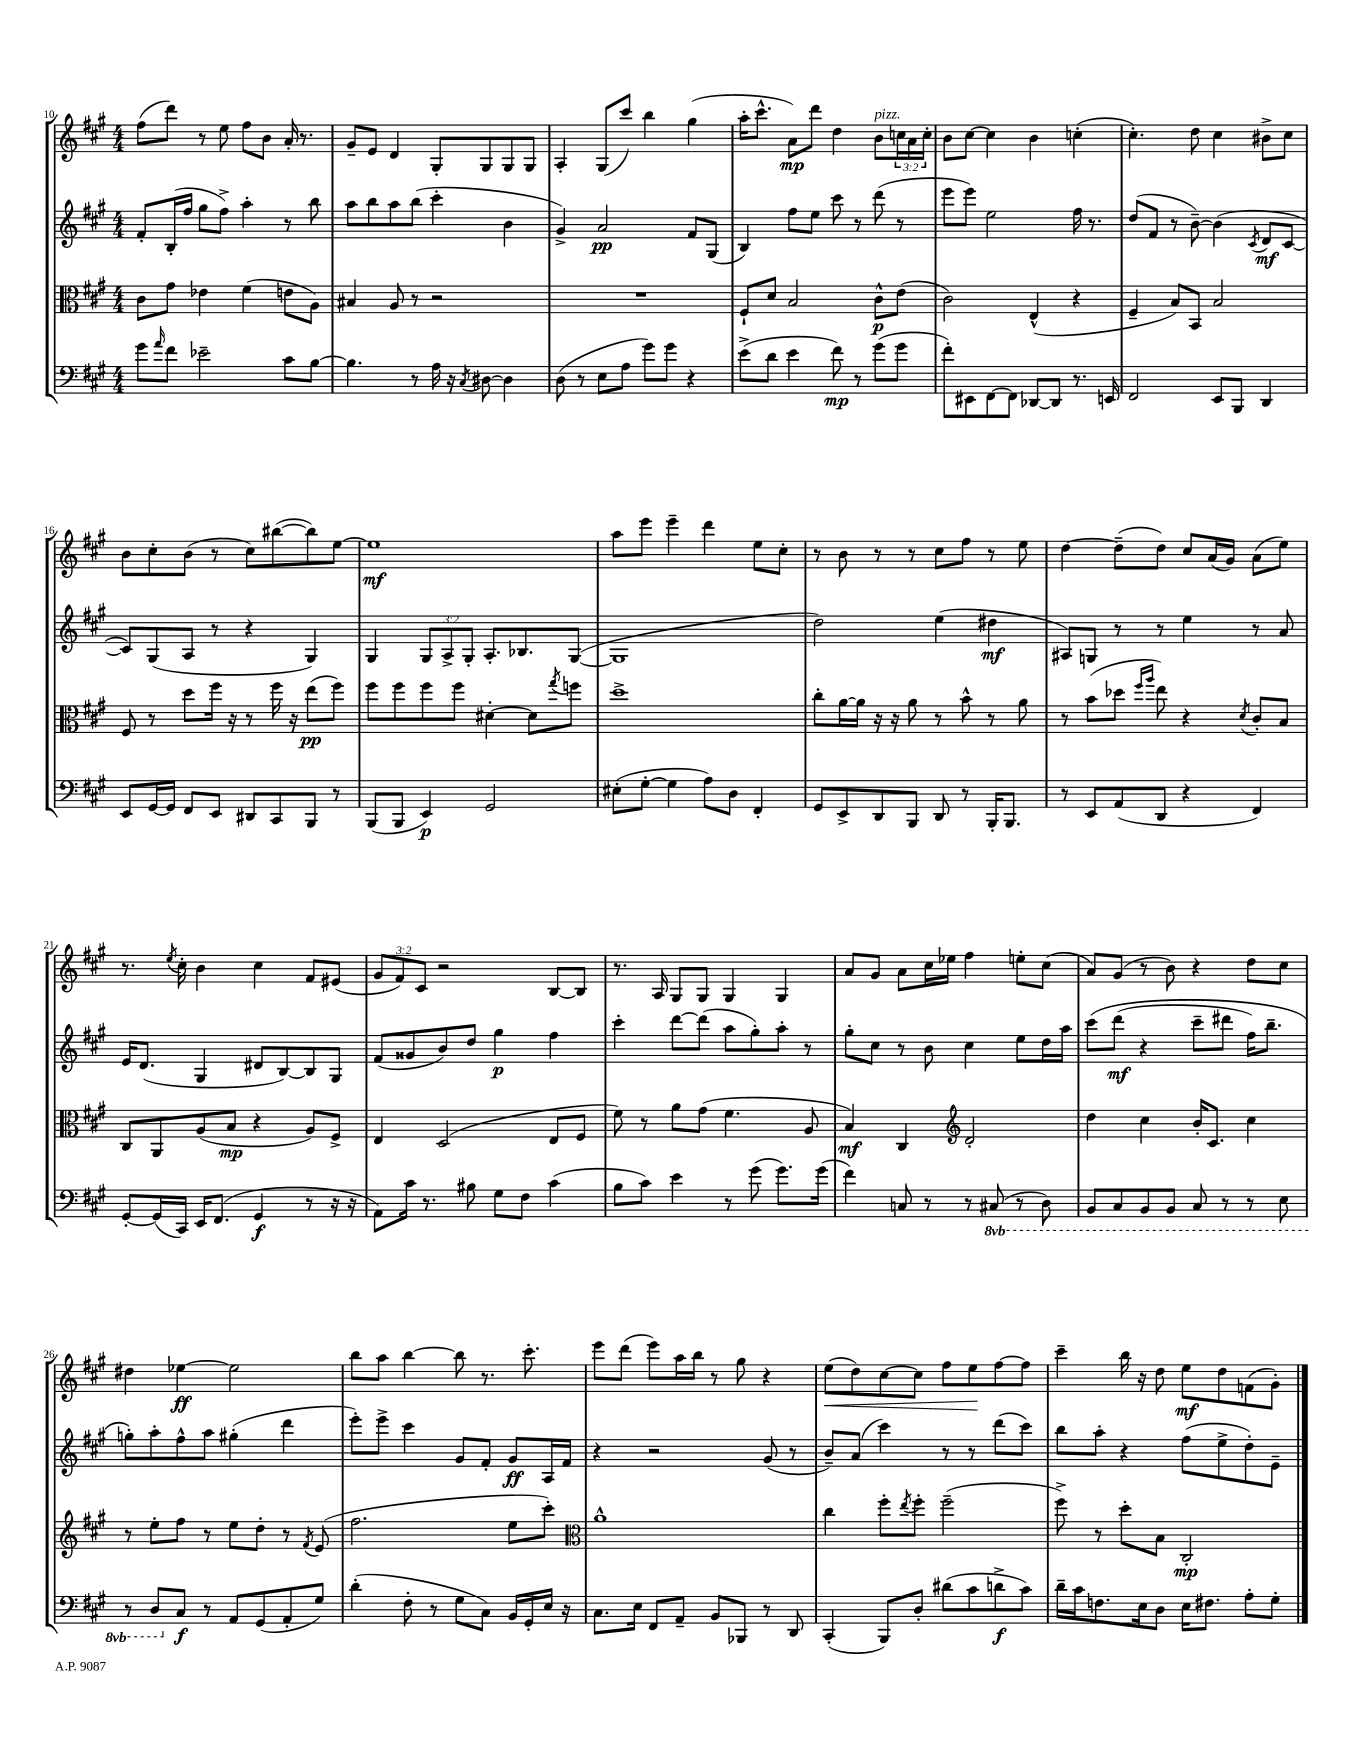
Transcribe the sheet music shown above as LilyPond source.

<<
\new StaffGroup <<
\new Staff = "s0" {
    \clef treble \key a \major \numericTimeSignature \time 4/4 \override Staff.TupletNumber.text = #tuplet-number::calc-fraction-text
    fis''8( d'''8) r8 e''8 fis''8 b'8 a'16-. r8. |
    gis'8-- e'8 d'4 gis8-. gis8 gis8 gis8 |
    a4-. gis8( cis'''8) b''4 gis''4( |
    a''16-. cis'''8.-^ a'8\mp) d'''8 d''4 b'8^\markup { \italic "pizz." } \tuplet 3/2 { c''16 a'16 c''16-. } |
    b'8 cis''8~ cis''4 b'4 c''4-.( |
    cis''4.-.) d''8 cis''4 bis'8-> cis''8 |
    b'8 cis''8-. b'8( r8 cis''8) bis''8~( bis''8) e''8~ |
    e''1\mf |
    a''8 e'''8 e'''4-- d'''4 e''8 cis''8-. |
    r8 b'8 r8 r8 cis''8 fis''8 r8 e''8 |
    d''4~ d''8--( d''8) cis''8 a'16( gis'16) a'8( e''8) |
    r8. \acciaccatura { e''8 } cis''16-. b'4 cis''4 fis'8 eis'8( |
    \tuplet 3/2 { gis'8 fis'8) cis'8 } r2 b8~ b8 |
    r8. a16 gis8 gis8 gis4 gis4 |
    a'8 gis'8 a'8 cis''16 ees''16 fis''4 e''8-. cis''8( |
    a'8) gis'8( r8 b'8) r4 d''8 cis''8 |
    dis''4 ees''4~\ff ees''2 |
    b''8 a''8 b''4~ b''8 r8. cis'''8.-. |
    e'''8 d'''8( e'''8) a''16 b''16 r8 gis''8 r4 |
    e''8\<( d''8) cis''8~ cis''8 fis''8 e''8\! fis''8~ fis''8 |
    cis'''4-- b''16 r16 d''8 e''8\mf d''8 f'8( gis'8-.) \bar "|." |
}
\new Staff = "s1" {
    \clef treble \key a \major \numericTimeSignature \time 4/4 \override Staff.TupletNumber.text = #tuplet-number::calc-fraction-text
    fis'8-. b16-.( fis''16 gis''8 fis''8->) a''4-. r8 b''8 |
    a''8 b''8 a''8 b''8( cis'''4-. b'4 |
    gis'4->) a'2\pp fis'8 gis8( |
    b4) fis''8 e''8 cis'''8 r8 d'''8( r8 |
    e'''8 e'''8) e''2 fis''16 r8. |
    d''8( fis'8 r8 b'8~--) b'4( \acciaccatura { cis'8 } d'8\mf cis'8~ |
    cis'8) gis8( a8 r8 r4 gis4) |
    gis4 \tuplet 3/2 { gis8 a8-> gis8-. } a8.-. bes8. gis8~( |
    gis1 |
    d''2) e''4( dis''4\mf |
    ais8) g8 r8 r8 e''4 r8 a'8 |
    e'16 d'8.( gis4 dis'8 b8~) b8 gis8 |
    fis'8( gisis'8 b'8) d''8 gis''4\p fis''4 |
    cis'''4-. d'''8~ d'''8( a''8 gis''8-.) a''8-. r8 |
    gis''8-. cis''8 r8 b'8 cis''4 e''8 d''16 a''16 |
    cis'''8\( d'''8\mf( r4 cis'''8-- dis'''8 fis''16) b''8.-- |
    g''8-.\) a''8-. fis''8-^ a''8 gis''4-.( d'''4 |
    e'''8-.) e'''8-> cis'''4 gis'8 fis'8-. gis'8\ff a16 fis'16 |
    r4 r2 gis'8( r8 |
    b'8--) a'8( cis'''4) r8 r8 d'''8( cis'''8) |
    b''8 a''8-. r4 fis''8( e''8-> d''8-.) e'8-- \bar "|." |
}
\new Staff = "s2" {
    \clef alto \key a \major \numericTimeSignature \time 4/4
    cis'8 gis'8 ees'4 fis'4( e'8 a8) |
    bis4 a8 r8 r2 |
    R1 |
    fis8-! d'8 b2 cis'8-^\p e'8( |
    cis'2) e4-^( r4 |
    fis4-- b8) b,8 b2 |
    fis8 r8 d''8 fis''16 r16 r8 fis''16 r16 e''8\pp( fis''8) |
    fis''8 fis''8 fis''8 fis''8 dis'4~-. dis'8 \acciaccatura { gis''8 } f''8 |
    d''1-> |
    cis''8-. a'16~ a'16 r16 r16 a'8 r8 b'8-^ r8 a'8 |
    r8 b'8( des''8 \grace { fis''16 a''16 } e''8) r4 \acciaccatura { d'8 } cis'8-. b8 |
    cis8 a,8 a8( b8\mp r4 a8) fis8-> |
    e4 d2( e8 fis8 |
    fis'8) r8 a'8 gis'8( fis'4. a8 |
    b4\mf) cis4 \clef treble d'2-. |
    d''4 cis''4 b'16-. cis'8. cis''4 |
    r8 e''8-. fis''8 r8 e''8 d''8-. r8 \acciaccatura { fis'8 } e'8( |
    fis''2. e''8 cis'''8-.) |
    \clef alto a'1-^ |
    cis''4 fis''8-. \acciaccatura { e''8 } fis''8-. fis''2--( |
    fis''8->) r8 d''8-. b8 cis2-.\mp \bar "|." |
}
\new Staff = "s3" {
    \clef bass \key a \major \numericTimeSignature \time 4/4 \set Staff.ottavationMarkups = #ottavation-simple-ordinals
    gis'8 \grace { a'16 } fis'8 ees'2-- cis'8 b8~ |
    b4. r8 a16 r16 \acciaccatura { cis8 } dis8~ dis4 |
    d8( r8 e8 a8 gis'8) gis'8 r4 |
    e'8->( d'8 e'4 fis'8\mp) r8 gis'8( gis'8 |
    fis'8-.) eis,8 fis,8~ fis,8 des,8~ des,8 r8. e,16 |
    fis,2 e,8 b,,8 d,4 |
    e,8 gis,16~ gis,16 fis,8 e,8 dis,8 cis,8 b,,8 r8 |
    b,,8( b,,8 e,4\p) gis,2 |
    eis8-.( gis8~-. gis4 a8) d8 fis,4-. |
    gis,8 e,8-> d,8 b,,8 d,8 r8 b,,16-. b,,8. |
    r8 e,8 a,8( d,8 r4 fis,4) |
    gis,8~-. gis,16( cis,16) e,16 fis,8.( gis,4\f r8 r16 r16 |
    a,8) cis'16 r8. bis8 gis8 fis8 cis'4( |
    b8 cis'8) e'4 r8 gis'8( gis'8.) gis'16( |
    fis'4) c8 r8 r8 \ottava #-1 cis,!8( r8 d,8) |
    b,,8 cis,8 b,,8 b,,8 cis,8 r8 r8 e,8 |
    r8 d,8 \ottava #0 cis8\f r8 a,8 gis,8( a,8-. gis8) |
    d'4-.( fis8-. r8 gis8 cis8) b,16 gis,16-. e16 r16 |
    cis8. e16 fis,8 a,8-- b,8 bes,,8 r8 d,8 |
    cis,4-.( b,,8) d8-. dis'8( cis'8 d'8->\f cis'8) |
    d'16-- cis'16 f8. e16 d8 e16 fis8. a8-. gis8-. \bar "|." |
}
>>
>>
\layout { \context { \Score currentBarNumber = #10 } }
